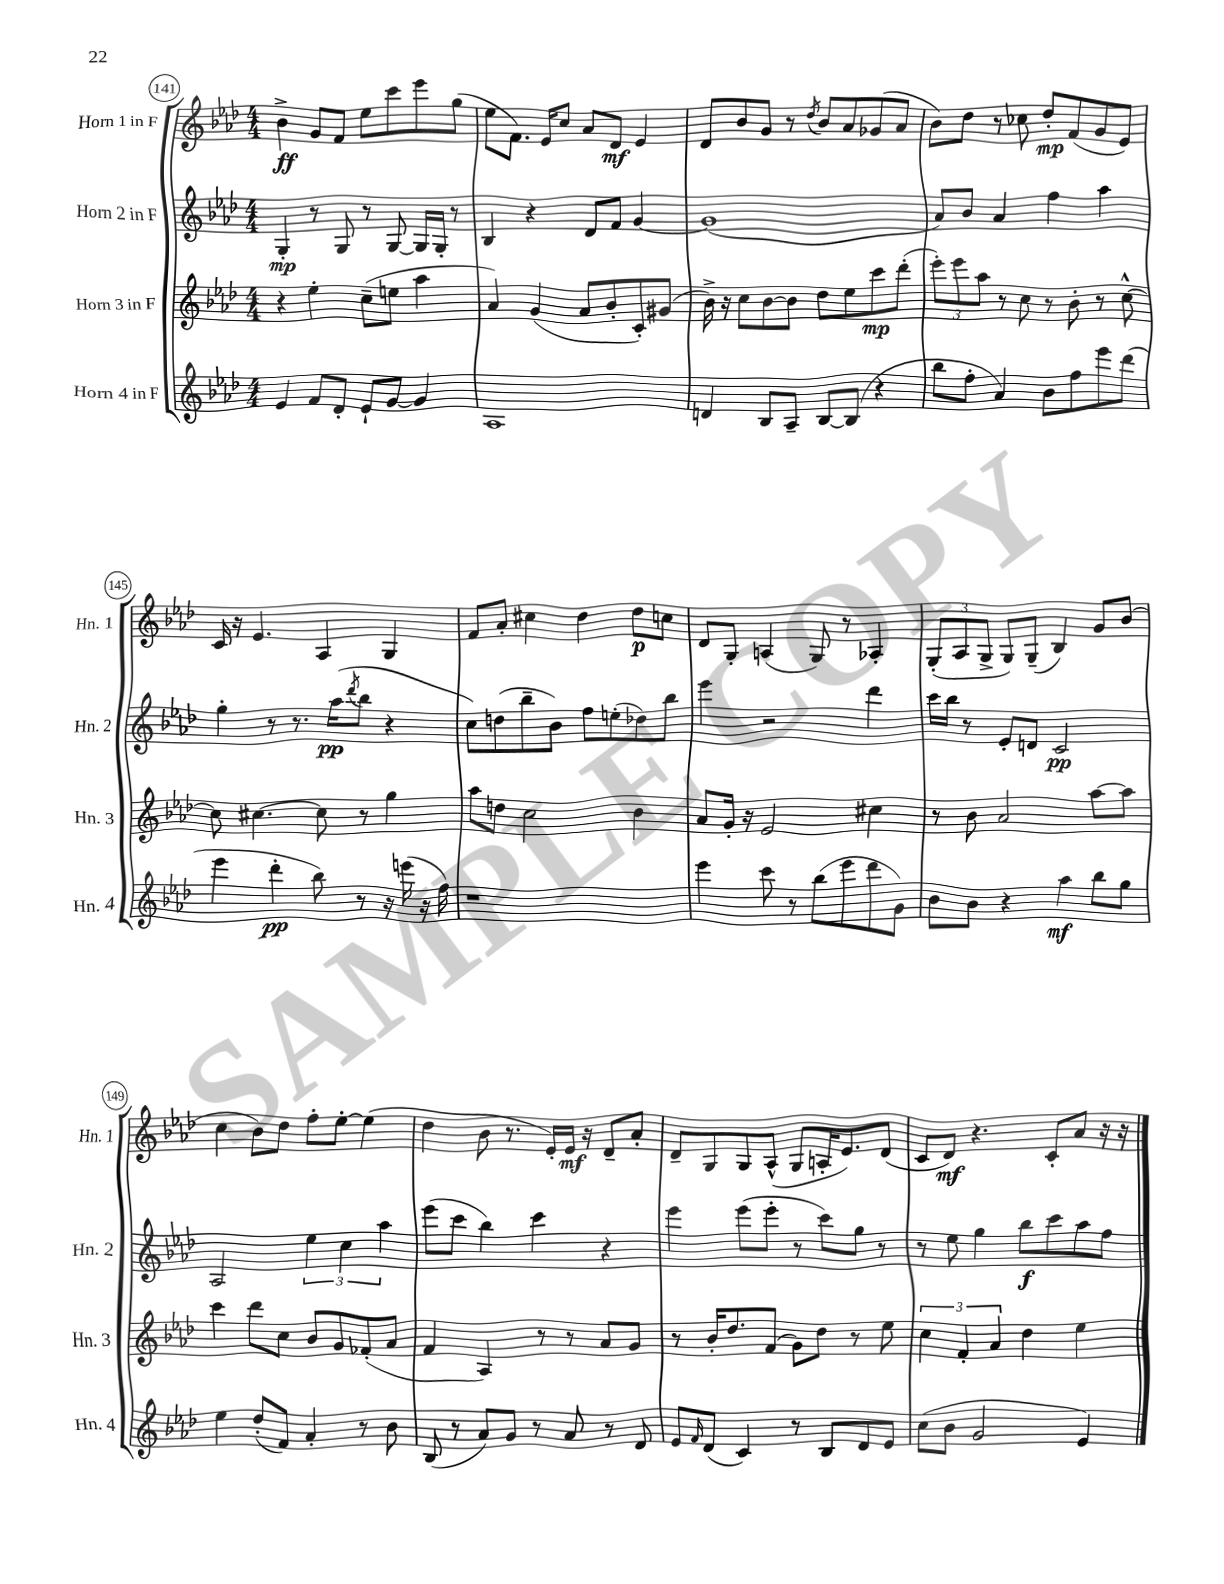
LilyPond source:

<<
\new StaffGroup <<
\new Staff = "s0" \with { instrumentName = "Horn 1 in F" shortInstrumentName = "Hn. 1" } {
    \clef treble \key aes \major \numericTimeSignature \time 4/4
    bes'4->\ff g'8 f'8 ees''8 c'''8 ees'''8 g''8( |
    ees''8 f'8.) ees'16 c''8 aes'8 des'8\mf ees'4 |
    des'8 bes'8 g'8 r8 \acciaccatura { des''8 } bes'8 aes'8 ges'8( aes'8 |
    bes'8) des''8 r8 ces''8 des''8-.\mp f'8( g'8 ees'8) |
    c'16 r16 ees'4. aes4 g4 |
    f'8 aes'8-. cis''4 des''4 des''8\p c''8 |
    des'8 g8-. a4( g8) r8 aes4-. |
    \tuplet 3/2 { g8-.( aes8 g8-> } g8) g8--( bes4) g'8 bes'8( |
    c''4 bes'8) des''8 f''8-. ees''8~-. ees''4( |
    des''4 bes'8 r8. ees'16-.) ees'16\mf r16 des'8-- aes'8-. |
    des'8-- g8 g8 aes8-^( g8 a16-. ees'8.) des'8( |
    c'8 des'8\mf) r4. c'8-. aes'8 r16 r16 \bar "|." |
}
\new Staff = "s1" \with { instrumentName = "Horn 2 in F" shortInstrumentName = "Hn. 2" } {
    \clef treble \key aes \major \numericTimeSignature \time 4/4
    g4-.\mp r8 g8 r8 g8~ g16 g16-. r8 |
    bes4 r4 des'8 f'8 g'4~ |
    g'1( |
    aes'8) bes'8 aes'4 f''4 aes''4 |
    g''4-. r8 r8. aes''16\pp( \acciaccatura { des'''8 } bes''8 r4 |
    c''8) d''8( bes''8-- bes'8) f''8 e''8-.( des''8) bes''8 |
    ees'''4 r2 des'''4 |
    c'''16 bes''16 r8 ees'8-. d'8 c'2\pp |
    aes2 \tuplet 3/2 { ees''4 c''4 aes''4 } |
    ees'''8( c'''8 bes''4) c'''4 r4 |
    ees'''4 ees'''8( ees'''8-. r8 c'''8) g''8 r8 |
    r8 ees''8 g''4 bes''8\f c'''8 aes''8 f''8 \bar "|." |
}
\new Staff = "s2" \with { instrumentName = "Horn 3 in F" shortInstrumentName = "Hn. 3" } {
    \clef treble \key aes \major \numericTimeSignature \time 4/4
    r4 ees''4-. c''8--( e''8 aes''4 |
    aes'4) g'4( aes'8 bes'8-. c'8-.) gis'8( |
    bes'16->) r16 c''8 bes'8~ bes'8 des''8 ees''8 c'''8\mp des'''8-.( |
    \tuplet 3/2 { ees'''8-.) ees'''8 aes''8 } r8 c''8 r8 bes'8-. r8 c''8~-^ |
    c''8 cis''4.~ cis''8 r8 g''4 |
    aes''8 d''8 c''2 bes'4 |
    aes'8 g'16-. r16 ees'2 cis''4 |
    r8 bes'8 aes'2 aes''8~ aes''8 |
    c'''4 des'''8 c''8 bes'8 g'8 fes'8-.( aes'8 |
    f'4 aes4) r8 r8 aes'8 g'8 |
    r8 bes'16-. des''8. f'8( g'8) des''8 r8 ees''8 |
    \tuplet 3/2 { c''4 f'4-. aes'4 } des''4 ees''4 \bar "|." |
}
\new Staff = "s3" \with { instrumentName = "Horn 4 in F" shortInstrumentName = "Hn. 4" } {
    \clef treble \key aes \major \numericTimeSignature \time 4/4
    ees'4 f'8 des'8-. ees'8-! g'8~ g'4 |
    aes1 |
    d'4 bes8 aes8-- bes8~ bes8( r4 |
    bes''8 f''8-. aes'4) bes'8 f''8 ees'''8 des'''8( |
    ees'''4 des'''4-.\pp bes''8) r8 r16 e'''16( r16 f''16) |
    r1 |
    ees'''4 c'''8 r8 bes''8( ees'''8 des'''8 g'8) |
    bes'8 bes'8 r4 aes''4\mf bes''8 g''8 |
    ees''4 des''8-.( f'8) aes'4-. r8 bes'8 |
    bes8( r8 aes'8) g'8 r8 aes'8 r8 des'8 |
    ees'8 \grace { f'16 } des'8( c'4) r8 bes8 des'8 ees'8 |
    c''8( bes'8 g'2 ees'4) \bar "|." |
}
>>
>>
\layout { \context { \Score currentBarNumber = #141 \override BarNumber.stencil = #(make-stencil-circler 0.1 0.3 ly:text-interface::print) } }
